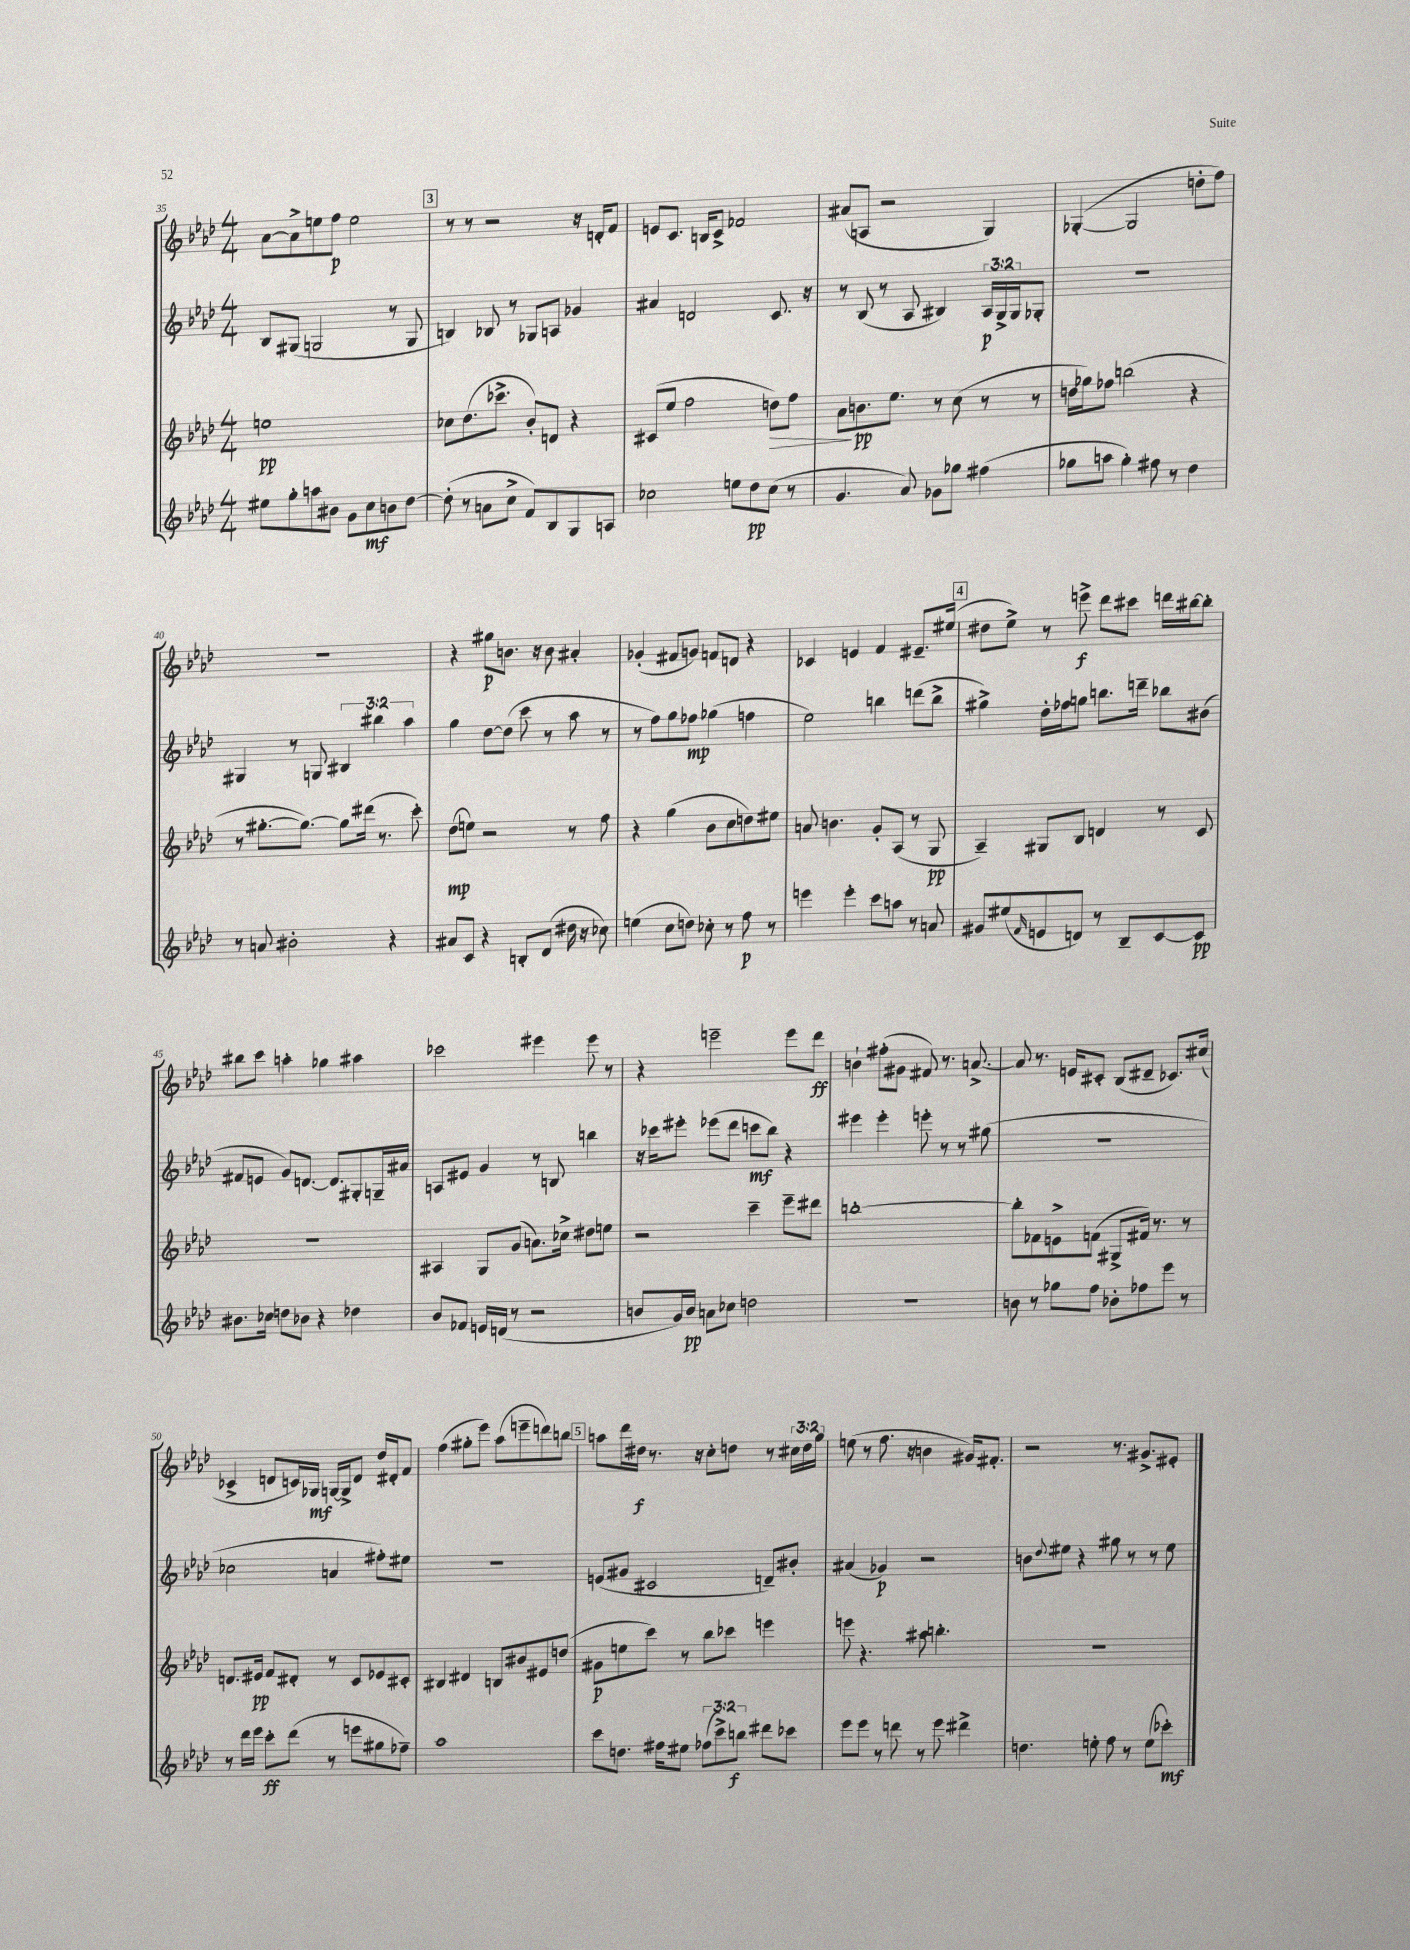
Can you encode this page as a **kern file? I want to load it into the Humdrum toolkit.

**kern	**kern	**kern	**kern
*staff4	*staff3	*staff2	*staff1
*clefG2	*clefG2	*clefG2	*clefG2
*k[b-e-a-d-]	*k[b-e-a-d-]	*k[b-e-a-d-]	*k[b-e-a-d-]
*M4/4	*M4/4	*M4/4	*M4/4
8ee#	1ee	8B-	[8a-
8gg'	.	(8G#	8a-^]
8aa	.	2G	8ee
8b#	.	.	8ff
8g	.	.	2ee
8cc	.	.	.
8b	.	8r	.
[8dd-	.	8G	.
=	=	=	=
(8dd-']	8cc-	4B)	8r
8r	(8.dd-	.	8r
8a	.	8B-	2r
.	8.ccc-^	.	.
8cc^	.	8r	.
8f)	8b-')	8G-	.
8B-	8d	8A	.
8G	4r	4g-	16r
.	.	.	16d'
8A	.	.	8f
=	=	=	=
2cc-	(8c#	4a#	8e
.	8ee-	.	8.c
.	2ff	2d	.
.	.	.	16B
.	.	.	8c^
8ee	.	.	2f-
8dd-	.	.	.
(8cc-	8dd)	8.c	.
8r	8ff	.	.
.	.	16r	.
=	=	=	=
4.g	8a-	8r	(8a#
.	8.b	(8B-	8A
.	.	8r	2r
.	8.ee-	.	.
8a-)	.	8A-	.
8g-	8r	4B#)	.
8gg-	(8cc	.	.
(4ff#	8r	24A-	4G)
.	.	24G^	.
.	.	24G	.
.	8r	8G-'	.
=	=	=	=
8gg-	16dd	1r	([4G-'
.	16gg-)	.	.
8aa	8ff-	.	.
4gg-')	(2bb	.	2G-]
8ff#	.	.	.
8r	.	.	.
4dd-	4r	.	8dd'
.	.	.	8ff)
=	=	=	=
8r	8r	4G#	1r
8a	[8.gg#'	.	.
2b#'	.	8r	.
.	8.gg#_)	.	.
.	.	8G	.
.	8gg#]	6B#	.
.	(16ddd#	.	.
.	.	6bb#	.
.	8.r	.	.
4r	.	.	.
.	.	6aa-	.
.	8ccc')	.	.
=	=	=	=
8a#	(8dd-	4gg	4r
8c	8ee)	.	.
4r	2r	[8dd-	8gg#
.	.	(8dd-]	8.b
8B'	.	8ccc	.
.	.	.	16r
(8d-	.	8r	8b
16dd#	8r	8aa-	4a#'
16r	.	.	.
8cc-)	8ff	8r	.
=	=	=	=
(4ee	4r	8r	(4g-'
.	.	8ff)	.
8cc	(4gg	8gg	8f#
8dd)	.	8ff-	8g)
8cc-'	8b-	(4gg-	8f
8r	8cc	.	8d
8ff	8dd)	4ff	4r
8r	8ee#	.	.
=	=	=	=
4eee	8a	2ee-)	4c-
.	4.b	.	.
4eee'	.	.	4e
8ccc	8g'	4bb	4f
8aa	(8A-	.	.
8r	8r	(8ddd	8.e#~
8a	8G	8bb^	.
.	.	.	(16ee#
=	=	=	=
8g#	4A-~)	4gg#^)	8dd#
(8ee#	.	.	8ee-^)
16qqf	.	.	.
8e	8G#	16dd-'	8r
.	.	16ff-	.
8d)	8B-	8gg	8eee^
8r	4d	8.bb	8ddd-
8B-~	.	.	8ccc#
.	.	16ddd~	.
[8c	8r	8bb-	16ddd
.	.	.	[16bb#
8c]	8c	(8b#	8bb#']
=	=	=	=
8.b#	1r	8f#	8bb#
.	.	8e	8ccc
16cc-	.	.	.
8dd	.	8g)	4aa'
8b-	.	[8.d	.
4r	.	.	4gg-
.	.	8.d]	.
4dd-	.	8G#'	4aa#
.	.	16G~	.
.	.	16a#	.
=	=	=	=
8b-	4A#	8A	2ccc-
8f-	.	8e#	.
16e	8G	4g	.
(16d	.	.	.
8r	(8g	.	.
2r	8.a)	8r	4eee#
.	.	8B	.
.	16cc-^	.	.
.	8dd#	4bb	8eee#
.	8ee	.	8r
=	=	=	=
8b	2r	16r	4r
.	.	16ccc-	.
16g)	.	8eee#'	.
16b	.	.	.
8a	.	(8eee-	2eee~
8cc-	.	8ddd-	.
2dd	4ccc~	8ccc	.
.	.	8bb-)	.
.	8eee-~	4r	8eee
.	8ddd#	.	8ddd-
=	=	=	=
1r	[1bb'	4eee#	4b`
.	.	4eee#'	(8ff#'
.	.	.	8g#
.	.	8eee'	8f#)
.	.	8r	8.r
.	.	8r	.
.	.	.	[8.a^
.	.	(8gg#	.
=	=	=	=
8b	8bb']	1r	8a]
8r	8f-	.	8.r
8gg-	8e^	.	.
.	.	.	16e
8ff	(8f	.	8c#'
8b-'	8G#^	.	(8B-
8ff-	16f#)	.	8d#~
.	8.r	.	.
8eee-	.	.	8.c-)
8r	8r	.	.
.	.	.	(16cc#
=	=	=	=
8r	8.d	2cc-	4c-^
16ddd-	.	.	.
16eee-	16e#	.	.
8ccc'	8f	.	8d
(8ddd-	8d#'	.	16c)
.	.	.	16G-
8r	8r	4a	[16G
.	.	.	16G^]
8eee	8c	.	8d
8gg#	8e-	8ff#')	16dd-
.	.	.	16d#'
8ff-~)	8c#'	8ee#	8f
=	=	=	=
1aa-	4B#	1r	(4ff
.	4d#	.	8gg#'
.	.	.	8eee-)
.	8B	.	(8aa-
.	8b#	.	8eee~
.	8e#	.	8ddd)
.	(8dd	.	8bb
=	=	=	=
8ccc	8g#	(8e	8aa
8.dd	8ee	8g#	16ddd-
.	.	.	16dd#
.	8ccc)	2c#	8.r
16ff#	.	.	.
8ee#	8r	.	.
.	.	.	16r
(12ff-	8bb-	.	8cc'
12ccc^)	.	.	.
.	8ccc-	.	8dd
12bb	.	.	.
8ddd#	4eee	8d~)	8r
8ccc-	.	8b#'	24cc#
.	.	.	24dd
.	.	.	24gg
=	=	=	=
8eee-	8eee	(4a#	(8ee
8eee-	4.r	.	8r
8r	.	4g-)	8.ff
8ddd	.	.	.
.	.	.	16r
8r	8aa#	2r	4b
8eee-	4.bb'	.	.
4ddd#^	.	.	16g#)
.	.	.	8.f#'
=	=	=	=
4.dd	1r	8b	2r
.	.	8qqdd-	.
.	.	8ee#	.
.	.	4r	.
8ee'	.	.	.
8ff	.	8gg#	8.r
8r	.	8r	.
.	.	.	8.g#^
(8ee	.	8r	.
8ccc-')	.	8ee#	8e#'
==	==	==	==
*-	*-	*-	*-
